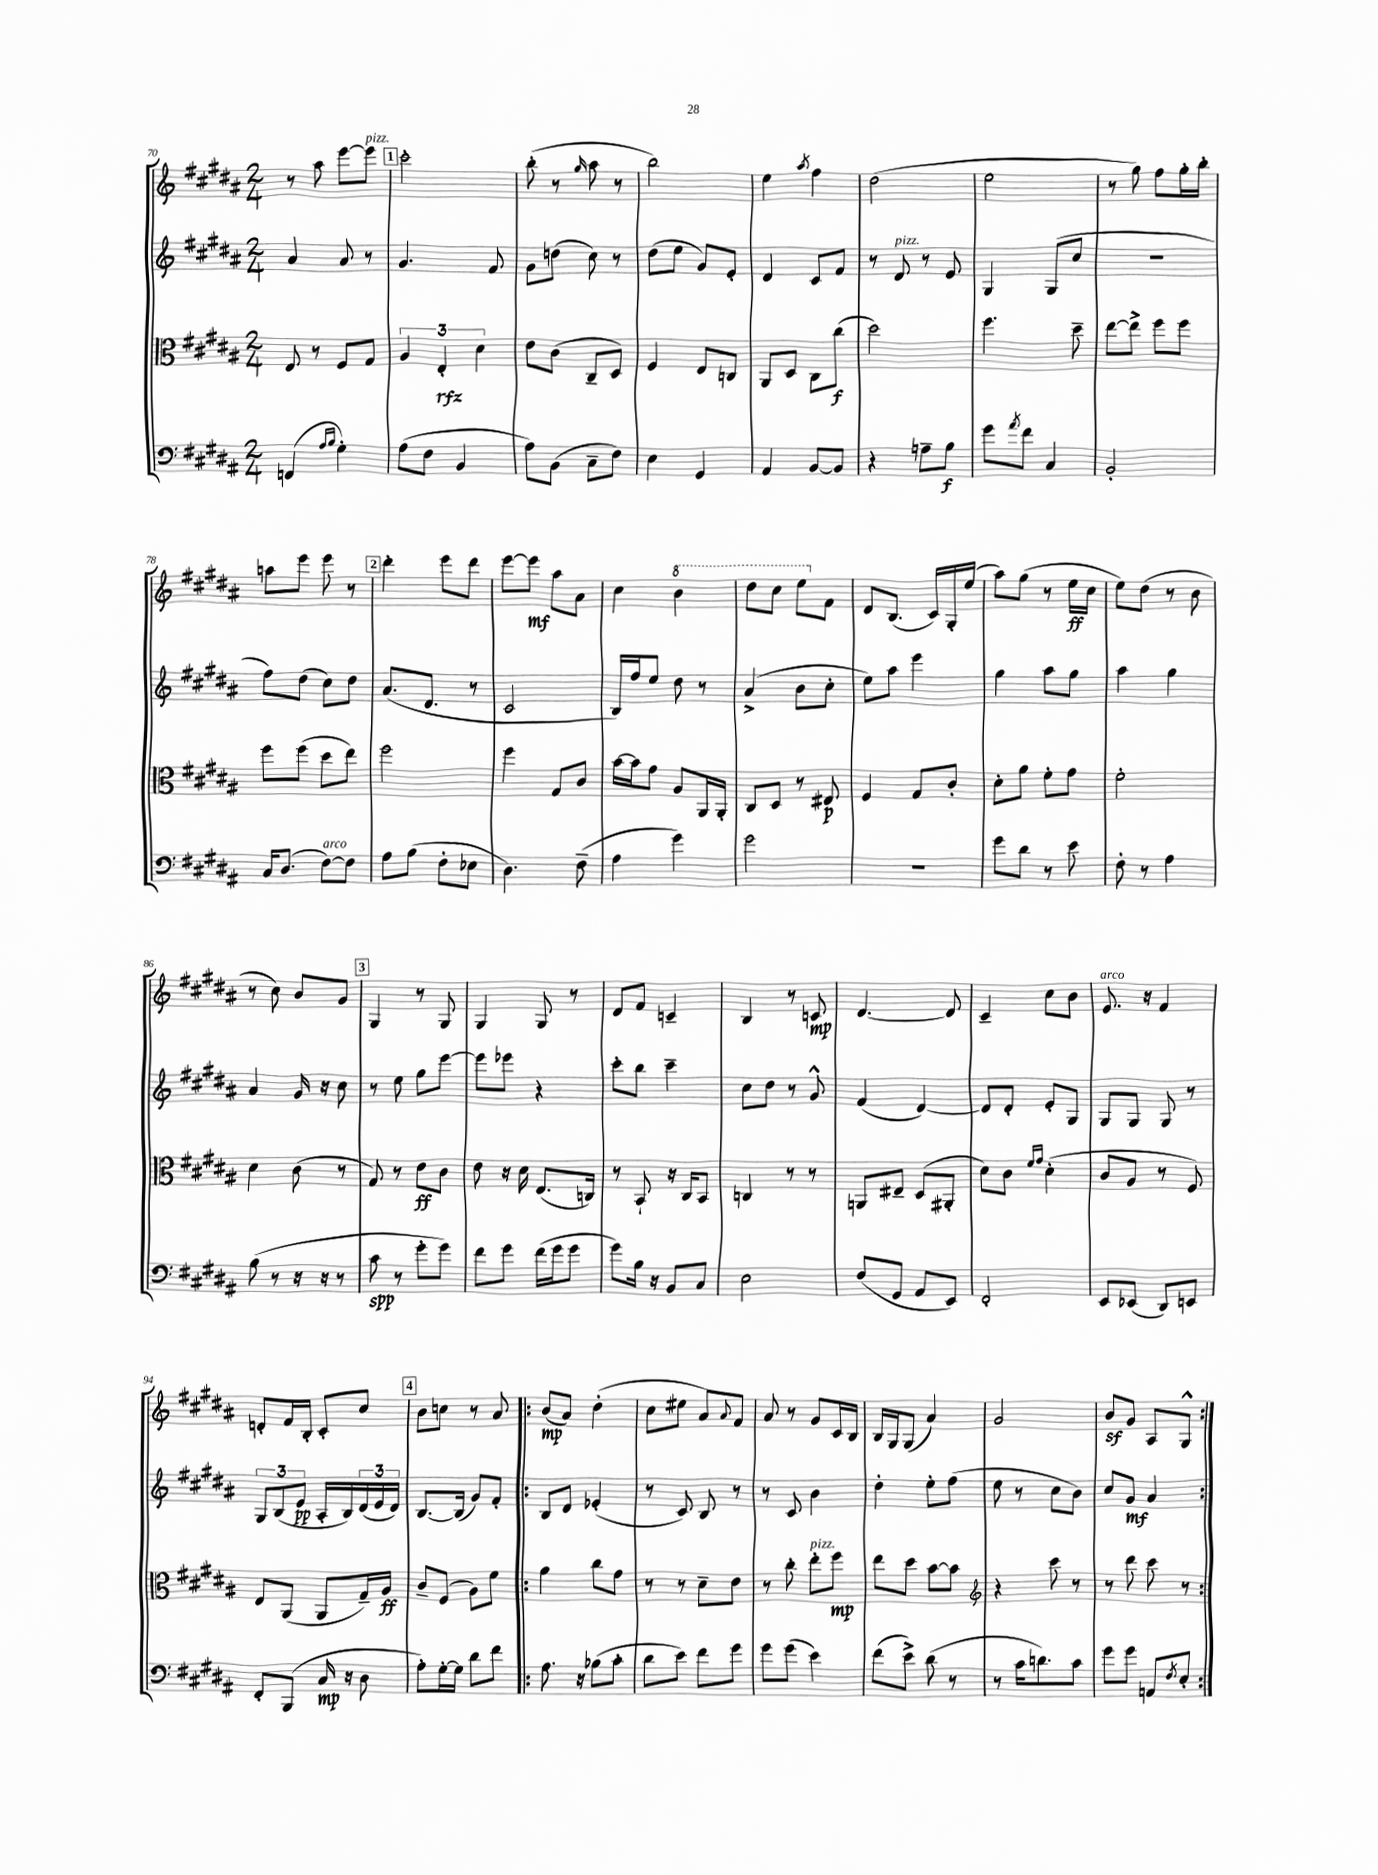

**kern	**kern	**kern	**kern
*staff4	*staff3	*staff2	*staff1
*clefF4	*clefC3	*clefG2	*clefG2
*k[f#c#g#d#a#]	*k[f#c#g#d#a#]	*k[f#c#g#d#a#]	*k[f#c#g#d#a#]
*M2/4	*M2/4	*M2/4	*M2/4
(4FF	8E	4a#	8r
.	8r	.	8aa#
16qqA#	.	.	.
16qqB	.	.	.
4G#')	8F#	8a#	[8eee
.	8G#	8r	8eee]
=	=	=	=
(8A#	6A#	4.g#	2ccc#'
8F#	.	.	.
.	6E'	.	.
4BB	.	.	.
.	6d#	.	.
.	.	8f#	.
=	=	=	=
8A#)	8e	8g#	(8bb'
(8BB	(8c#	(8dd	8r
.	.	.	16qqgg#
8C#~	8C#~	8cc#)	8aa#
8F#)	8D#)	8r	8r
=	=	=	=
4E	4F#	(8dd#	2bb)
.	.	8ee	.
4GG#	8E	8g#)	.
.	8C	8e'	.
=	=	=	=
4AA#	8AA#	4d#	4ee
.	8D#	.	.
.	.	.	8qaa#
[8BB	8C#	8c#	4ff#
8BB]	(8cc#	8f#	.
=	=	=	=
4r	2dd#)	8r	(2dd#
.	.	8d#	.
8A~	.	8r	.
8B	.	8e	.
=	=	=	=
8g#	4.ff#	4G#	2ee
8qa#	.	.	.
8f#	.	.	.
4C#	.	(8G#	.
.	8dd#~	8cc#	.
=	=	=	=
2BB'	[8ee	2r	8r
.	8ee^]	.	8gg#)
.	8ff#	.	8ff#
.	8ff#	.	16gg#'
.	.	.	16bb'
=	=	=	=
16C#	8ff#	8ff#)	8aa
(8.D#	.	.	.
.	(8ff#	(8dd#	8eee
[8F#)	8dd#	8cc#)	8eee
8F#]	8ee)	8dd#	8r
=	=	=	=
8A#	2ff#	(8.a#	4ddd#'
(8B	.	.	.
.	.	8.d#	.
8F#'	.	.	8eee
8E-	.	8r	8ddd#
=	=	=	=
4.D#)	4ff#	2c#	[8eee
.	.	.	8eee]
.	8G#	.	8aa#
(8F#~	8c#	.	8a#
=	=	=	=
4A#	[16b	16B)	4cc#
.	16b]	16ff#	.
.	8g#	8ee	.
4g#)	8A#	8dd#	4bb
.	16AA#	8r	.
.	16AA#'	.	.
=	=	=	=
2g#	8C#	(4a#^	8ddd#
.	8D#	.	8ccc#
.	8r	8b	8eee
.	8E#	8cc#'	8f#
=	=	=	=
2r	4F#	8ee)	8d#
.	.	8aa#	(8.B
.	8G#	4eee	.
.	.	.	16c#)
.	8c#'	.	16G#'
.	.	.	(16ee
=	=	=	=
8g#	8d#'	4gg#	8aa#)
8d#	8a#	.	(8gg#
8r	8f#'	8aa#	8r
8e	8g#	8gg#	16ee
.	.	.	16cc#
=	=	=	=
8F#'	2f#'	4aa#	8ee)
8r	.	.	(8dd#
4A#	.	4gg#	8r
.	.	.	8b
=	=	=	=
(8B	4d#	4a#	8r
8r	.	.	8cc#)
16r	(8c#	16g#	8b
16r	.	16r	.
8r	8r	8cc#	8g#
=	=	=	=
8c#	8G#)	8r	4G#
8r	8r	8ee	.
8g#'	8e	8gg#	8r
8g#)	8c#	[8eee	8G#
=	=	=	=
8f#	8e	8eee]	4G#
8g#	16r	8eee-	.
.	16d#	.	.
(16f#	(8.E	4r	8G#
16g#	.	.	.
8g#	.	.	8r
.	16C)	.	.
=	=	=	=
8g#)	8r	8ccc#'	8d#
16B	8BB`	8bb	8f#
16r	.	.	.
8BB	16r	4ccc#~	4c~
.	16C#	.	.
8C#	8BB	.	.
=	=	=	=
2E	4C	8cc#	4B
.	.	8dd#	.
.	8r	8r	8r
.	8r	8g#^^	8c
=	=	=	=
(8F#	8AA	(4f#	[4.d#
8GG#	8E#~	.	.
8AA#	(8D#	[4d#)	.
8EE)	8AA#'	.	8d#]
=	=	=	=
2FF#'	8d#)	8d#]	4c#~
.	8c#	8d#'	.
.	16qqf#	.	.
.	16qqg#	.	.
.	(4d#'	8e'	8cc#
.	.	8G#	8b
=	=	=	=
8EE	8c#	8G#	8.e
(8EE-	8A#	8G#	.
.	.	.	16r
8DD#)	8r	8G#	4f#
8EE	8F#)	8r	.
=	=	=	=
8FF#'	8E	12G#	8d'
.	.	(12B	.
(8BBB	(8AA#	.	16f#
.	.	12e	.
.	.	.	16B'
16C#	8AA#	16A#'	8c#'
16r	.	16B)	.
8D#	16G#~)	(24d#	8cc#
.	.	24e	.
.	16A#	.	.
.	.	24d#)	.
=	=	=	=
8A#')	8c#~	[8.B	8b
[16G#'	(8F#	.	8cc
16G#]	.	(16B]	.
8d#	8A#)	8g#)	8r
8f#	8f#	8f#'	8a#
=!|:	=!|:	=!|:	=!|:
8.A#	4a#	8B	(8b
.	.	8d#	8a#)
16r	.	.	.
(8B-	8cc#	(4e-'	(4dd#'
8c#'	8g#	.	.
=	=	=	=
8d#	8r	8r	8cc#
8e)	8r	8c#)	8ee#
8f#	8d#~	8B	8a#)
.	.	.	8qqa#
8g#	8e	8r	8f#
=	=	=	=
8g#	8r	8r	8a#
(8g#	8cc#'	8c#	8r
4e)	8ee'	4b	8g#
.	8ff#	.	16c#
.	.	.	16B
=	=	=	=
(8f#	8ee	4dd#'	16B
.	.	.	16G#
8e^)	8dd#	.	(8G#
(8d#	[8b	8ee'	4a#)
8r	8b]	(8ff#	.
=	=	=	=
*	*clefG2	*	*
8r	4r	8ee	2g#
16c#	.	8r	.
8.d)	.	.	.
.	8ccc#	8cc#	.
8c#	8r	8b)	.
=	=	=	=
8g#	8r	8cc#	8b
8g#	8ddd#	8g#	8g#
8AA	8ccc#	4a#	8A#
8qF#	.	.	.
8E'	8r	.	8G#^^
==:|!	==:|!	==:|!	==:|!
*-	*-	*-	*-
